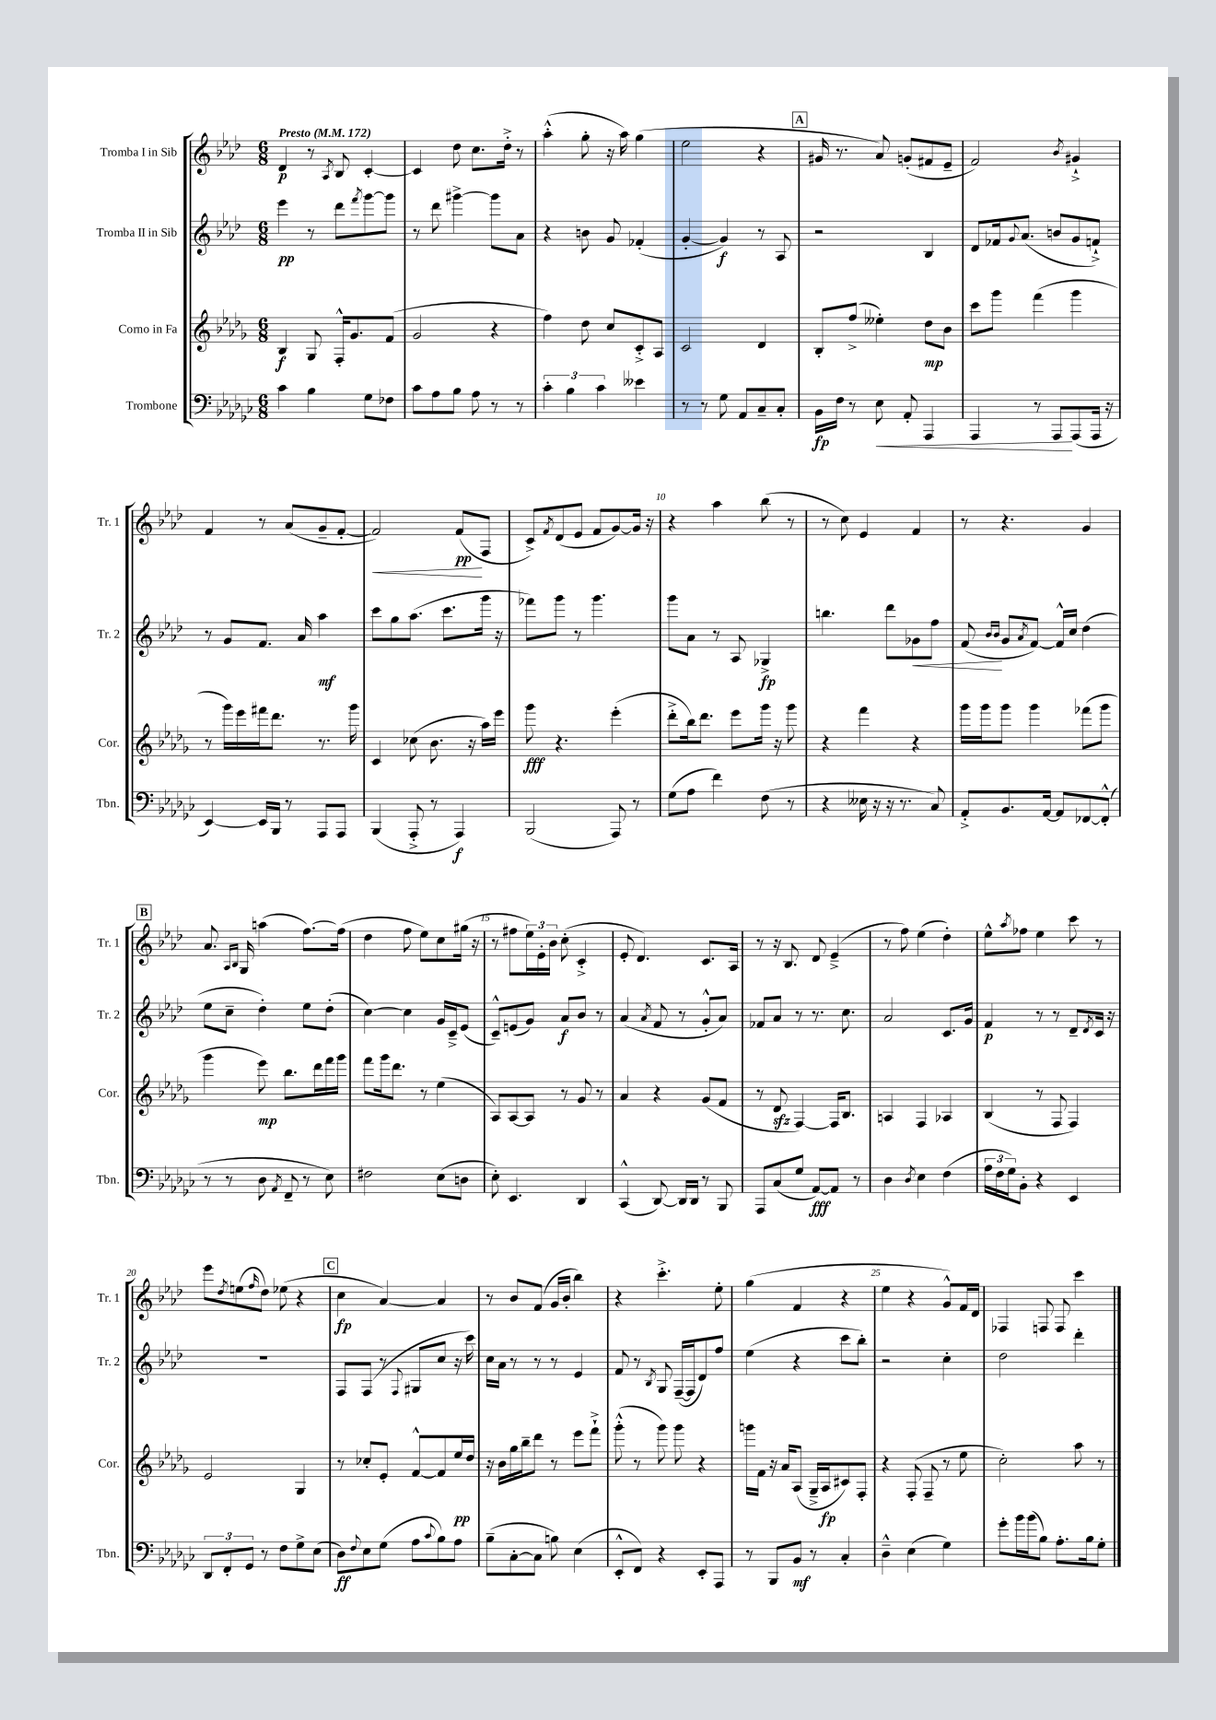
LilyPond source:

<<
\new StaffGroup <<
\new Staff = "s0" \with { instrumentName = "Tromba I in Sib" shortInstrumentName = "Tr. 1" } {
    \clef treble \key aes \major \numericTimeSignature \time 6/8 \tempo "Presto" 4 = 172
    des'4\p r8 \acciaccatura { aes8 } bes8 c'4~-. |
    c'4 des''8 c''8. des''16-.-> r8 |
    aes''4-.-^( g''8-. r16 aes''16) g''4( |
    ees''2 r4 |
    \mark \markup { \box "A" } gis'16 r8. aes'8) g'8-.( fis'8 ees'8-- |
    f'2) \acciaccatura { bes'8 } gis'4-!-> |
    f'4 r8 aes'8( g'8-- f'8~-. |
    f'2\<) f'8\pp\!( f8 |
    c'8->) \acciaccatura { f'8 } des'8( ees'8 f'8 g'8~) g'16 r16 |
    r4 aes''4 bes''8( r8 |
    r8 c''8) ees'4 f'4 |
    r8 r4. g'4 |
    \mark \markup { \box "B" } aes'8. \grace { aes16 bes16 } g16 a''4( f''8.~) f''16( |
    des''4 f''8 ees''8) c''8 gis''16( r16 |
    r8 fis''8 \tuplet 3/2 { ees''16) ees'16-. bes'16 } c''8-.( c'4-.-> |
    ees'8-. des'4.) c'8. aes16 |
    r8 r16 bes8. des'8 ees'4--->( |
    r8 f''8) ees''4( des''4-.) |
    ees''8-^ \acciaccatura { aes''8 } fes''8 ees''4 c'''8 r8 |
    ees'''8 \acciaccatura { des''8 } e''8( \grace { f''16 } des''8) ees''8( r4 |
    \mark \markup { \box "C" } c''4\fp aes'4~) aes'4 |
    r8 bes'8 f'8( g'16 bes'16-. bes''4) |
    r4 c'''4.-.-> ees''8-. |
    g''4( f'4 r4 |
    ees''4 r4 g'8-^) f'16 des'16 |
    fes4 f8 f8 c'''4 \bar "|." |
}
\new Staff = "s1" \with { instrumentName = "Tromba II in Sib" shortInstrumentName = "Tr. 2" } {
    \clef treble \key aes \major \numericTimeSignature \time 6/8
    ees'''4\pp r8 des'''8 \acciaccatura { f'''8 } g'''8~ g'''8 |
    r8 des'''8 gis'''4~-> gis'''8 aes'8 |
    r4 b'8 g'8 fes'4-.( |
    g'4~-. g'4\f) r8 aes8 |
    \mark \markup { \box "A" } r2 bes4 |
    des'8 fes'16 \appoggiatura { g'8 } aes'8.( b'8 g'8 f'8-!->) |
    r8 g'8 f'8. aes'16 aes''4\mf |
    c'''8 g''8 aes''8.( c'''8. g'''16 r16 |
    fes'''8) g'''8 r8 g'''4. |
    g'''8 aes'8 r8 aes8 ges4->\fp |
    b''4. des'''8 ges'8\< f''8 |
    f'8\!( \grace { bes'16 bes'16 } g'8 \acciaccatura { aes'8 } f'8~) f'16-^ c''16 des''4( |
    \mark \markup { \box "B" } ees''8 c''8-- des''4-.) ees''8 des''8-.( |
    c''4~) c''4 g'16 c'16---> ees'8( |
    c'8---^) e'8( g'8) aes'8\f bes'8 r8 |
    aes'4( \acciaccatura { aes'8 } f'8 r8 g'8-.-^ aes'8) |
    fes'8 aes'8 r8 r8. c''8. |
    aes'2 c'8. g'16 |
    f'4\p r8 r8 des'8-- \acciaccatura { des'8 } c'16 r16 |
    r2. |
    \mark \markup { \box "C" } f8 f8( r8 \appoggiatura { f8 } gis8 c''8 r16 c'''16) |
    c''16 aes'16 r8 r8 r8 ees'4 |
    f'8 r8 \acciaccatura { bes8 } g8 f16~--( f16 des'8) f''8 |
    ees''4( r4 c'''8 bes''8-.) |
    r2 c''4-. |
    des''2 des'''4-. \bar "|." |
}
\new Staff = "s2" \with { instrumentName = "Corno in Fa" shortInstrumentName = "Cor." } {
    \clef treble \key des \major \numericTimeSignature \time 6/8
    bes4\f ges8 f16-.-^ ges'8. f'8( |
    ges'2 r4 |
    f''4) des''8 c''8 c'8-.-> aes8 |
    c'2 des'4 |
    \mark \markup { \box "A" } bes8-. f''8->( eeses''4-.) des''8\mp bes'8 |
    c'''8 ges'''8 f'''4( ges'''4 |
    r8 ges'''16) ees'''16 fis'''16 des'''8. r8. ges'''16 |
    c'4 ces''8( bes'8. r16 aes''16) ees'''16 |
    ges'''8\fff r4. ees'''4-.( |
    des'''8-.-> bes''16) des'''8. ees'''8 ges'''16 r16 ges'''8 |
    r4 f'''4 r4 |
    ges'''16 ges'''16 ges'''8 ges'''4 fes'''8( ges'''8 |
    \mark \markup { \box "B" } ges'''4 ees'''8\mp) bes''8. des'''16 f'''16 ges'''16 |
    f'''8 ges'''16 des'''8. r8 ees''4( |
    aes8) aes8~ aes8 r8 ges'8 r8 |
    aes'4 r4 ges'8( f'8 |
    r8 des'8\sfz f4~) f16 bes8. |
    a4 f4 aes4 |
    bes4( r8 f8 f4) |
    ees'2 ges4 |
    \mark \markup { \box "C" } r8 ces''8-. ees'8-. f'8~-^ f'8 ees''16\pp des''16 |
    r16 bes'16 ges''16 bes''16-- des'''8 r8 ees'''8 f'''8-!-> |
    ges'''8-.-^( r8 ges'''8) ges'''8 r4 |
    g'''16 f'16 r16 aes'16 aes8( ges16---> aes16\fp cis'8) f8-. |
    r4 f8-.( f8-- r8 ees''8 |
    c''2-.) aes''8 r8 \bar "|." |
}
\new Staff = "s3" \with { instrumentName = "Trombone" shortInstrumentName = "Tbn." } {
    \clef bass \key ges \major \numericTimeSignature \time 6/8
    ces'4 bes4 ges8 fes8 |
    ces'8 aes8 bes8 aes8 r8 r8 |
    \tuplet 3/2 { ces'4-. bes4 ces'4 } eeses'4 |
    r8 r8 ges8 aes,8 ces8-- ces8-. |
    \mark \markup { \box "A" } bes,16\fp f16 r8 ees8\< aes,8-. aes,,4 |
    aes,,4 r8 aes,,8\! aes,,8( aes,,16 r16 |
    ees,4~) ees,16 bes,,16 r8 aes,,8 aes,,8 |
    bes,,4( aes,,8-.-> r8 aes,,4\f) |
    bes,,2( aes,,8) r8 |
    ges8( aes8 f'4) f8( r8 |
    r4 eeses16 r16 r16 r8. ces8) |
    aes,8-.-> bes,8. aes,16~ aes,8 fes,8~ fes,8-.-^( |
    \mark \markup { \box "B" } r8 r8 des8 \acciaccatura { aes,8 } f,8-- r8 ees8) |
    fis2 ees8( d8 |
    ees8-.) ees,4. des,4 |
    ces,4-^( des,8~) des,16 des,16 r8 bes,,8 |
    aes,,8 ces8( ges8 aes,8~\fff) aes,8 r8 |
    des4 \acciaccatura { des8 } ees4 f4( |
    \tuplet 3/2 { aes16 f16 ges16) } bes,8-. r4 ees,4 |
    \tuplet 3/2 { des,8 f,8-. ges,8 } r8 f8 ges8-> ees8( |
    \mark \markup { \box "C" } des8\ff) \appoggiatura { f8 } ees8 ges8( aes8 \appoggiatura { ces'8 } bes8) aes8 |
    bes8--( ces8~-. ces8 b8) ees4( |
    ees,8-.-^ f,8) r4 ees,8-. aes,,8 |
    r8 bes,,8 bes,8\mf r8 ces4-. |
    des4---^ ees4( ges4) |
    ges'8-. bes'16 bes'16( bes8) aes8.-. bes16 ges8-. \bar "|." |
}
>>
>>
\layout { \context { \Score \override BarNumber.break-visibility = ##(#f #t #t) barNumberVisibility = #(every-nth-bar-number-visible 5) } }
